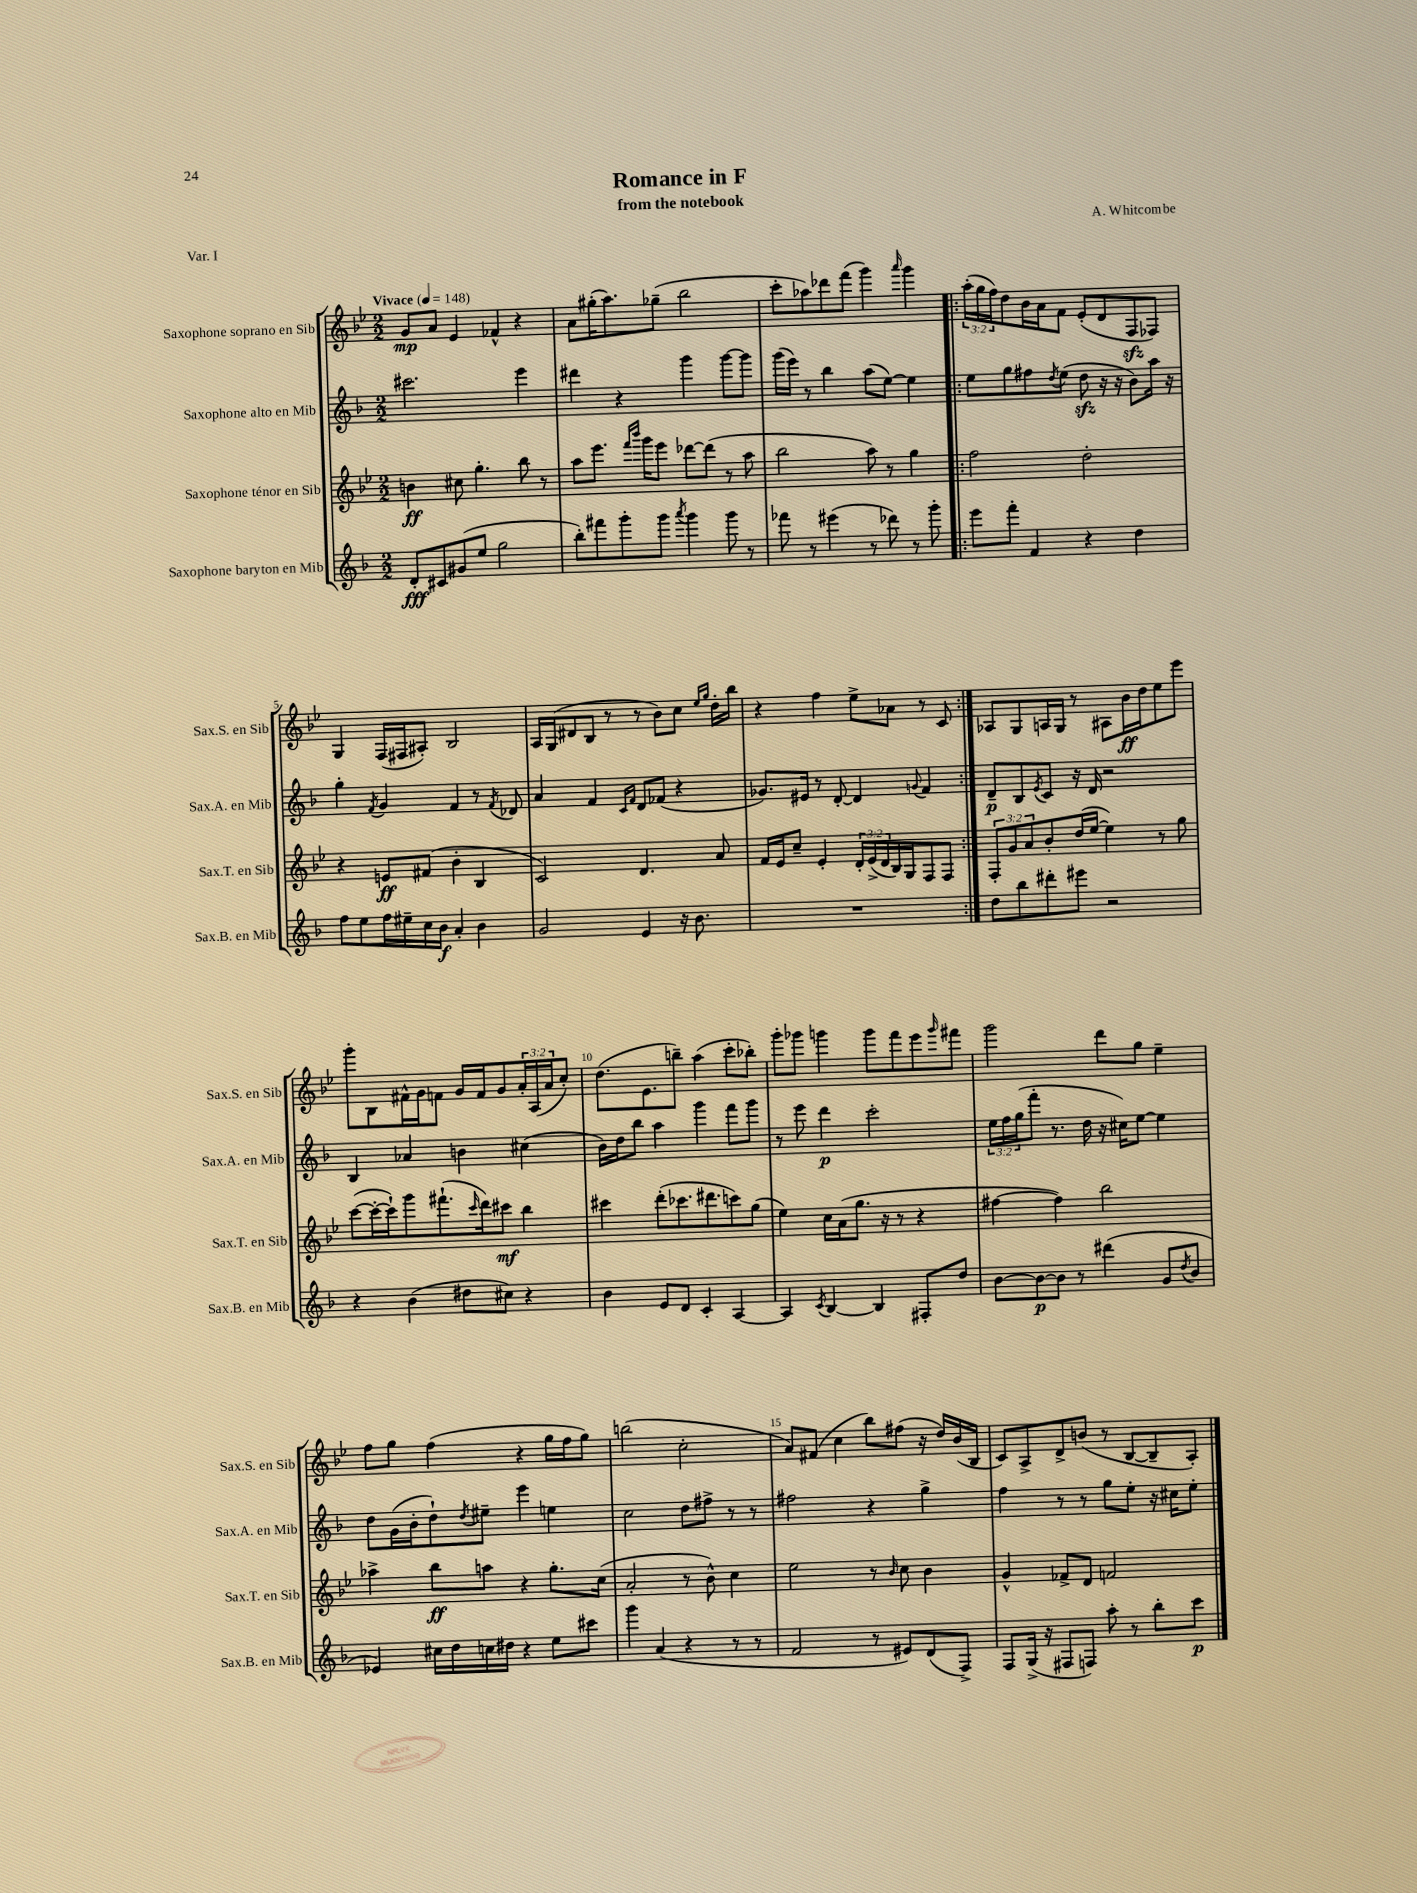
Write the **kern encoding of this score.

**kern	**kern	**kern	**kern
*staff4	*staff3	*staff2	*staff1
*clefG2	*clefG2	*clefG2	*clefG2
*k[b-]	*k[b-e-]	*k[b-]	*k[b-e-]
*M2/2	*M2/2	*M2/2	*M2/2
*MM148	*MM148	*MM148	*MM148
8d'	4b	2.ccc#	8g
8c#	.	.	8a
(8g#	8cc#	.	4e-
8ee	4.gg'	.	.
2gg	.	.	4f-^^
.	8bb-	4eee	4r
.	8r	.	.
=	=	=	=
8bb-')	8aa	4ddd#	8a
8fff#	8.eee-	.	(16gg#'
.	.	.	8.aa)
8ggg'	.	4r	.
.	16qqfff	.	.
.	16qqbbb-	.	.
.	16ggg	.	.
8ggg	8eee-	.	(8gg-~
8qaaa	.	.	.
4ggg	[8ddd-	4ggg	2bb-
.	(8ddd-]	.	.
8ggg	8r	[8ggg	.
8r	8aa	8ggg]	.
=	=	=	=
8fff-	2bb-	(16ggg	8ccc'
.	.	16eee)	.
8r	.	8r	8aa-)
(4eee#	.	4bb-	8ddd-
.	.	.	(8fff
8r	8aa)	(8aa	4ggg)
8ddd-)	8r	[8ee)	.
.	.	.	16qqaaa
8r	4gg	4ee]	4ggg
8ggg'	.	.	.
=!|:	=!|:	=!|:	=!|:
8eee	2ff	8ee	(24aa'
.	.	.	24gg
.	.	.	24ff)
8fff'	.	8gg	8dd
4f	.	8ff#	16b-
.	.	.	16a
.	.	8qdd	.
.	.	(8ee	8f
4r	2dd'	8dd	(8e-'
.	.	16r	8d
.	.	16r	.
4dd	.	8b-)	8F
.	.	16aa	8F-)
.	.	16r	.
=	=	=	=
8ff	4r	4gg'	4G
8ee	.	.	.
.	.	8qf	.
16ff	8e	4g	(16F
16ee#~	.	.	16F#
16cc	(8f#	.	8A#')
16b-	.	.	.
4a'	4b-'	4f	2B-
4b-	4B-	8r	.
.	.	8qf	.
.	.	8d-	.
=	=	=	=
2g	2c)	4a	16A
.	.	.	(16G
.	.	.	8d#
.	.	4f	8B-
.	.	.	8r
.	.	16qqc	.
.	.	16qqf	.
4e	4.d	8d	8r
.	.	(8f-	8b-)
16r	.	4r	8cc
8.b-	.	.	.
.	.	.	16qqee-
.	.	.	16qqgg
.	8a	.	16dd'
.	.	.	16bb-
=	=	=	=
1r	16f	8.g-)	4r
.	16e-	.	.
.	8cc~	.	.
.	.	16e#	.
.	4e-'	8r	4ff
.	.	[8d'	.
.	24d'	4d]	8ee-^
.	(24e-^	.	.
.	24d	.	.
.	16B-)	.	8a-
.	16G	.	.
.	.	8qqg	.
.	8F	4f	8r
.	8F	.	8c
=:|!	=:|!	=:|!	=:|!
8dd	12F'	8d~	8A-
.	12g	.	.
8bb-	.	8B-	8G
.	12a	.	.
.	.	8qe	.
8ddd#'	8b-'	8c	16A
.	.	.	16G
8eee#	(16dd	16r	8r
.	[16ee-	16d	.
2r	4ee-])	2r	8A#
.	.	.	16b-
.	.	.	16dd
.	8r	.	8ee-
.	8gg	.	8eee-
=	=	=	=
4r	([8ccc	4B-	8ggg'
.	16ccc'_	.	8B-
.	16ccc`])	.	.
(4b-	8ggg	4a-	16f#^^
.	.	.	16g
.	(8.fff#`	.	8f
8dd#	.	4b	16g
.	16qqccc	.	.
.	16ddd)	.	16f
8cc#)	8ccc#	.	8g
4r	4bb-	(4cc#	24a'
.	.	.	(24A
.	.	.	24a
.	.	.	8cc')
=	=	=	=
4b-	4ccc#	16b-)	(8.dd
.	.	16dd	.
.	.	8bb-	.
.	.	.	8.e-
8e	(8ddd'	4aa	.
8d	8.ccc-	.	8bb~)
4c'	.	4ggg	(4aa
.	8.ddd#	.	.
[4A	8ccc)	8fff	8ccc'
.	(8gg	8ggg	8bb-')
=	=	=	=
4A]	4ee-)	8r	8ggg'
.	.	8eee	8ggg-
8qc	.	.	.
[4B-	16cc	4ddd	4ggg
.	(16a	.	.
.	8.gg	.	.
4B-]	.	2ccc'	8ggg
.	16r	.	.
.	8r	.	8fff
8F#'	4r	.	8eee-
.	.	.	16qqggg
8dd	.	.	8fff#
=	=	=	=
[8b-	[4ff#	24ee	2ggg
.	.	24ff	.
.	.	(24gg	.
8b-_	.	8fff'	.
8b-]	4ff#])	8.r	.
8r	.	.	.
.	.	16dd	.
(4ddd#	2bb-	16r	8ddd
.	.	16cc#)	.
.	.	[8ee	8gg
8g	.	4ee]	4ee-~
8qdd	.	.	.
8b-	.	.	.
=	=	=	=
4e-)	4aa-^	8dd	8ff
.	.	(16g	8gg
.	.	16b-'	.
16cc#	8bb-	8dd`)	(4ff
16dd	.	.	.
.	.	8qdd	.
16cc	8aa	8ee#~	.
16dd#	.	.	.
4r	4r	4eee	4r
8ee	8.gg'	4ee	16gg
.	.	.	16ff
8ccc#	.	.	8gg)
.	(16cc	.	.
=	=	=	=
4ggg	2a'	2cc	(2bb
(4a	.	.	.
4r	8r	8dd	2cc'
.	8b-^^)	8ff#^	.
8r	4cc	8r	.
8r	.	8r	.
=	=	=	=
2f	2ee-	2ff#	8a)
.	.	.	(8f#
.	.	.	4cc
8r	8r	4r	8bb-)
.	16qqb-	.	.
8e#)	8cc	.	(8ff#
(8d	4b-	4gg^	16r
.	.	.	16dd)
8F^)	.	.	(16b-
.	.	.	16B-
=	=	=	=
8F	4g^^	4ff	8c)
(16G^	.	.	8A^
16r	.	.	.
8F#	8f-^	8r	8d^
8F)	8d	8r	(8b
8aa'	2f	8gg	8r
8r	.	8ee'	[8B-
8bb-'	.	16r	8B-~]
.	.	16cc#	.
8ccc	.	8ee'	8A')
==	==	==	==
*-	*-	*-	*-
